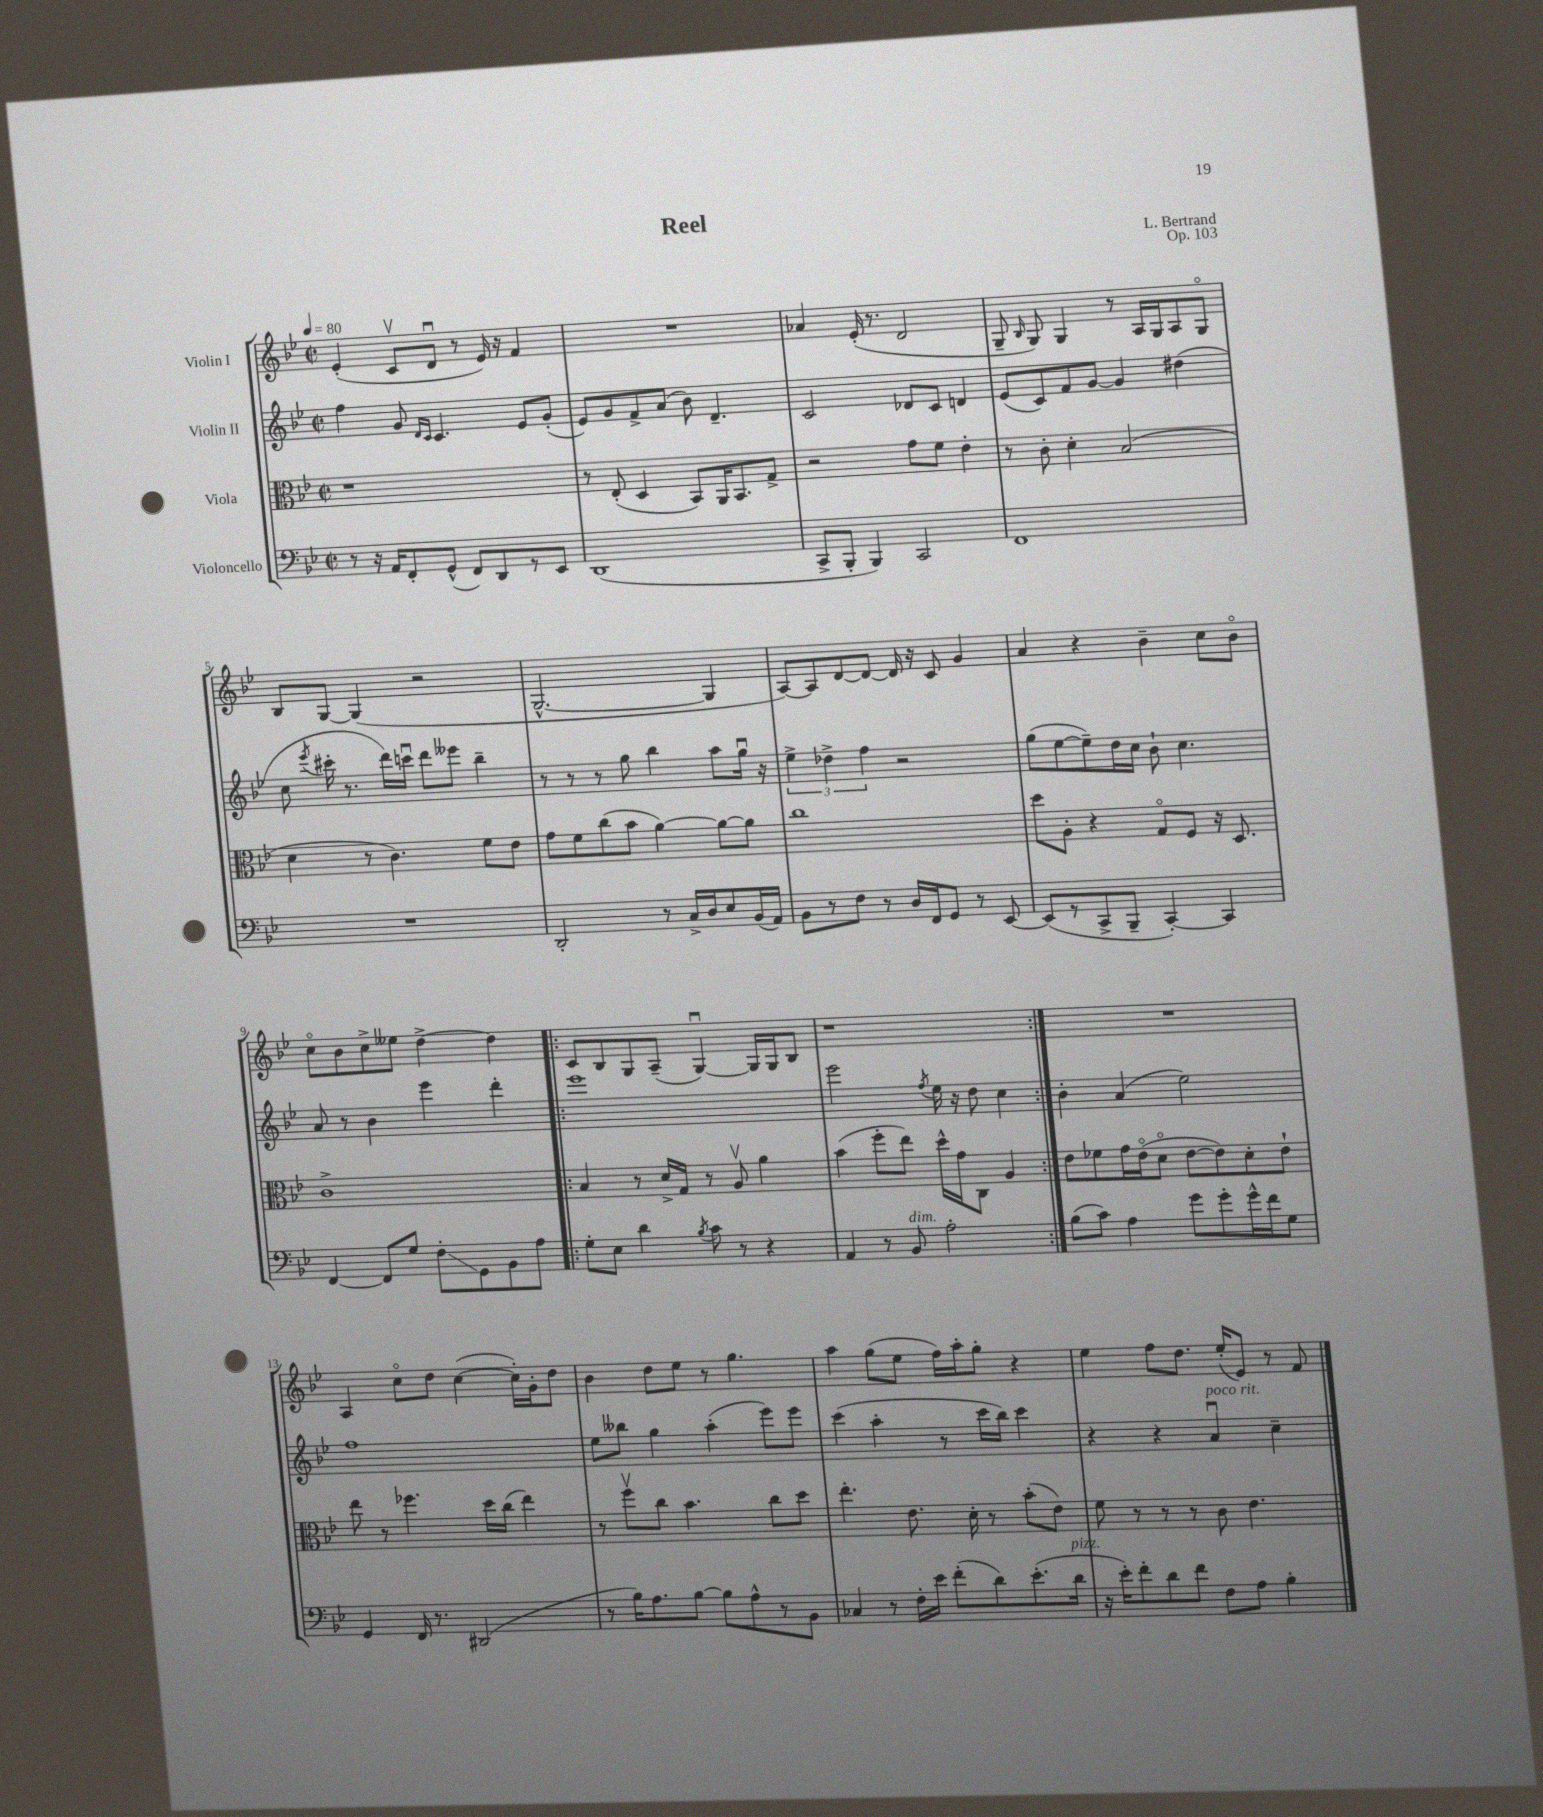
\header { title = "Reel" composer = "L. Bertrand" opus = "Op. 103" }
<<
\new StaffGroup <<
\new Staff = "s0" \with { instrumentName = "Violin I" } {
    \clef treble \key bes \major \defaultTimeSignature \time 2/2 \tempo 4 = 80
    \autoBeamOff ees'4-.( c'8[\upbow d'8]\downbow r8 ees'16) r16 f'4 |
    R1 |
    aes'4 ees'16-.( r8. d'2 |
    g8-- \grace { bes16 } g8) g4 r8 a16[ g16 a8 g8]\flageolet |
    bes8[ g8]~ g4( r2 |
    g2.~-^ g4 |
    a8[~) a8 d'8~ d'8]~ d'16 r16 c'8 g'4 |
    a'4 r4 bes'4-- c''8[ bes'8]\flageolet |
    c''8[\flageolet bes'8 c''8-> eeses''8] d''4~-> d''4 |
    \repeat volta 2 { c'8[ bes8 g8 a8]--( g4~\downbow) g16[ g16 bes8] |
    r1 | }
    R1 |
    a4 c''8[\flageolet d''8] c''4~( c''16[-.) g'16-. d''8] |
    bes'4 d''8[ ees''8] r8 g''4. |
    a''4 g''8[( ees''8] f''16[) a''16-. g''8]-. r4 |
    ees''4 f''8[ d''8.] ees''16[-.( ees'8]) r8 f'8 \bar "|." |
}
\new Staff = "s1" \with { instrumentName = "Violin II" } {
    \clef treble \key bes \major \defaultTimeSignature \time 2/2
    \autoBeamOff f''4 g'8 \grace { d'16[ c'16] } c'4. ees'8[ g'8]-.( |
    ees'8[) g'8 f'8-> a'8]( bes'8) d'4.-- |
    c'2 des'8[ c'8] d'4 |
    ees'8[( c'8) f'8 g'8]~ g'4 dis''4( |
    c''8 \acciaccatura { ees'''8 } cis'''16-. r8. d'''16[) c'''16]\downbow d'''8[ eeses'''8] bes''4-- |
    r8 r8 r8 g''8 bes''4 a''8[ g''16]\downbow r16 |
    \tuplet 3/2 { ees''4-> des''4-> f''4 } r2 |
    g''8[( ees''8~ ees''8--) d''16 c''16] bes'8-! c''4. |
    a'8 r8 bes'4 ees'''4 d'''4-. |
    \repeat volta 2 { ees'''1 |
    ees'''2 \acciaccatura { f''8 } ees''16 r16 d''8 c''4 | }
    bes'4-. a'4( ees''2) |
    f''1 |
    ees''8[ beses''8] g''4 a''4-.( ees'''8[) ees'''8] |
    c'''4( a''4-. r8 c'''16[ bes''16]) c'''4 |
    r4 r4 a'4\downbow^\markup { \italic "poco rit." } c''4-- \bar "|." |
}
\new Staff = "s2" \with { instrumentName = "Viola" } {
    \clef alto \key bes \major \defaultTimeSignature \time 2/2
    \autoBeamOff r1 |
    r8 ees8-.( d4 bes,8[) a,16 bes,8. g8]-> |
    r2 g'8[ f'8] ees'4-. |
    r8 c'8-. d'4-. bes2( |
    d'4 r8 c'4.) f'8[ ees'8] |
    g'8[ f'8 c''8( bes'8] a'4~) a'8[~ a'8] |
    c''1 |
    d''8[ a8]-. r4 g8[\flageolet f8] r16 d8. |
    c'1-> |
    \repeat volta 2 { bes4 r8 d'16[-> g16] r8 a8\upbow a'4 |
    bes'4( f''8[-. ees''8]) d''16[-^ g'16 c8] a4 | }
    ees'8[ fes'8 g'16 ees'16\flageolet( d'8]\flageolet ees'8[~ ees'8) d'8-. ees'8]-! |
    ees''8 r8 fes''4. d''16[ c''16]( ees''4) |
    r8 f''8[\upbow c''8] bes'4. c''8[ d''8] |
    ees''4.-. ees'8. d'16-. r8 bes'8[-.( ees'8]) |
    f'8 r8 r8 r8 c'8 ees'4. \bar "|." |
}
\new Staff = "s3" \with { instrumentName = "Violoncello" } {
    \clef bass \key bes \major \defaultTimeSignature \time 2/2
    \autoBeamOff r8 r16 a,16[ f,8-. g,8]-^( f,8[) d,8 r8 ees,8] |
    d,1( |
    c,8[-> bes,,8]-. bes,,4) c,2 |
    f,1 |
    R1 |
    d,2-. r8 c16[-> d16 ees8 bes,16( a,16]) |
    bes,8[ r8 f8] r8 d16[ f,16 g,8] r8 ees,8~ |
    ees,8[( r8 c,8-> bes,,8]-- c,4~-.) c,4 |
    f,4~ f,8[ g8] f8[-.\glissando g,8 bes,8 a8] |
    \repeat volta 2 { g8[-. ees8] d'4 \acciaccatura { bes8 } c'8 r8 r4 |
    a,4 r8 bes,8^\markup { \italic "dim." } a2-. | }
    bes8[( c'8]) a4 g'8[ g'8-. g'16-^ f'16 g8] |
    g,4 f,16 r8. dis,2( |
    r8 bes16[) a8. bes8]~ bes8[ a8-^ r8 bes,8] |
    ces4 r8 f16[-. ees'16] f'8[-.( d'8) ees'8.-.( d'16]^\markup { \italic "pizz." } |
    r16 ees'16[-.) f'8-. d'8 f'8] f8[ a8] bes4-. \bar "|." |
}
>>
>>
